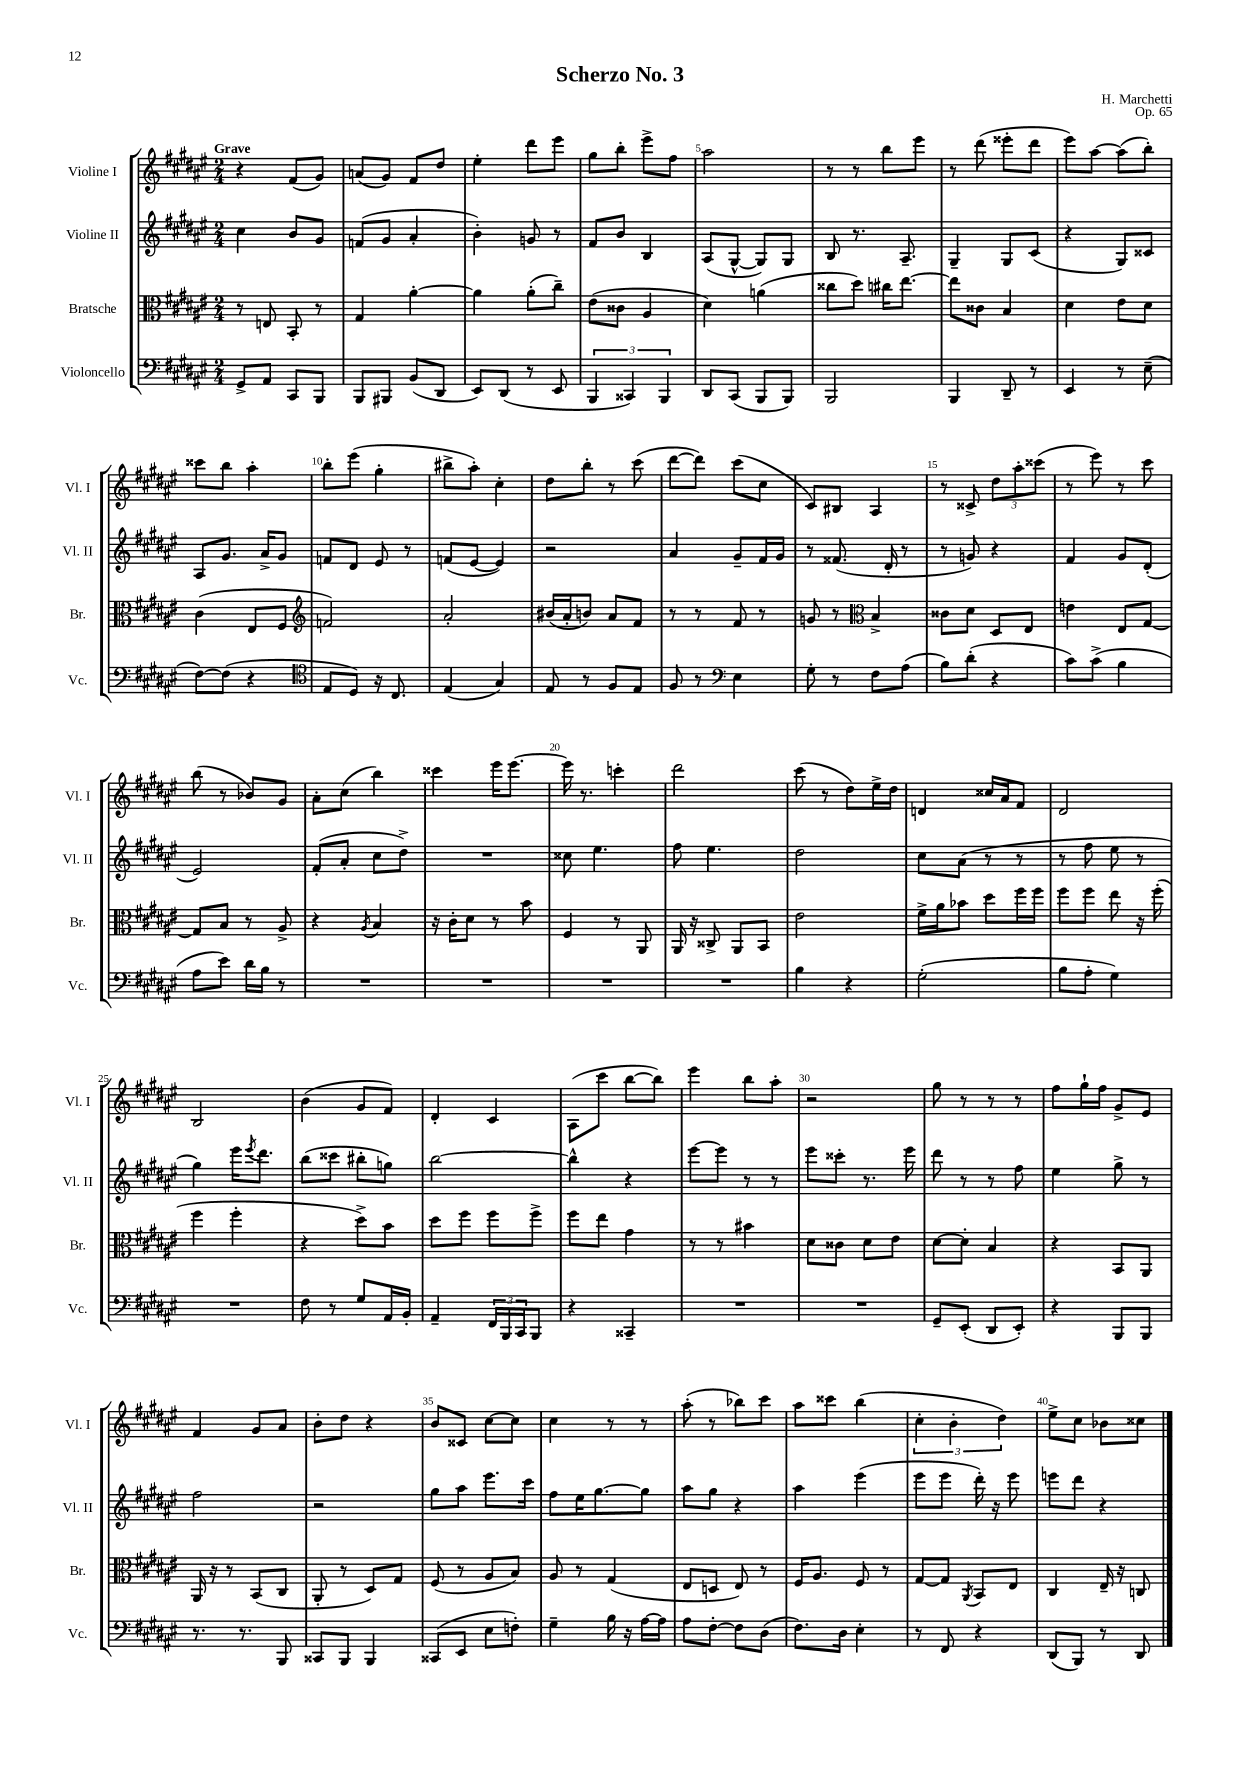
\header { title = "Scherzo No. 3" composer = "H. Marchetti" opus = "Op. 65" }
<<
\new StaffGroup <<
\new Staff = "s0" \with { instrumentName = "Violine I" shortInstrumentName = "Vl. I" } {
    \clef treble \key fis \major \numericTimeSignature \time 2/4 \tempo "Grave"
    r4 fis'8( gis'8) |
    a'8( gis'8) fis'8 dis''8 |
    eis''4-. dis'''8 eis'''8 |
    gis''8 b''8-. eis'''8-> fis''8 |
    ais''2 |
    r8 r8 b''8 eis'''8 |
    r8 dis'''8( eisis'''8-. dis'''8 |
    eis'''8) ais''8~ ais''8( b''8-.) |
    cisis'''8 b''8 ais''4-. |
    b''8-. eis'''8( gis''4-. |
    bis''8-> ais''8-.) cis''4-. |
    dis''8 b''8-. r8 cis'''8( |
    dis'''8~ dis'''8) cis'''8( cis''8 |
    cis'8) bis8 ais4 |
    r8 cisis'8-> \tuplet 3/2 { dis''8 ais''8-. cisis'''8( } |
    r8 eis'''8) r8 cis'''8 |
    b''8( r8 bes'8) gis'8 |
    ais'8-. cis''8( b''4) |
    cisis'''4 eis'''16 eis'''8.~ |
    eis'''16 r8. c'''4-. |
    dis'''2 |
    cis'''8( r8 dis''8) eis''16-> dis''16 |
    d'4 cisis''16 ais'16 fis'8 |
    dis'2 |
    b2 |
    b'4( gis'8 fis'8) |
    dis'4-. cis'4 |
    ais8( cis'''8 b''8~ b''8) |
    eis'''4 b''8 ais''8-. |
    r2 |
    gis''8 r8 r8 r8 |
    fis''8 gis''16-! fis''16 gis'8-> eis'8 |
    fis'4 gis'8 ais'8 |
    b'8-. dis''8 r4 |
    b'8 cisis'8 cis''8~ cis''8 |
    cis''4 r8 r8 |
    ais''8-.( r8 bes''8) cis'''8 |
    ais''8 cisis'''8 b''4( |
    \tuplet 3/2 { cis''4-. b'4-. dis''4) } |
    eis''8-> cis''8 bes'8 cisis''8 \bar "|." |
}
\new Staff = "s1" \with { instrumentName = "Violine II" shortInstrumentName = "Vl. II" } {
    \clef treble \key fis \major \numericTimeSignature \time 2/4
    cis''4 b'8 gis'8 |
    f'8( gis'8 ais'4-. |
    b'4-.) g'8 r8 |
    fis'8 b'8 b4 |
    ais8( gis8~-^ gis8) gis8 |
    b8 r8. ais8.-- |
    gis4-- gis8 cis'8( |
    r4 gis8) cisis'8 |
    ais8 gis'8. ais'16-> gis'8 |
    f'8 dis'8 eis'8 r8 |
    f'8( eis'8~ eis'4) |
    r2 |
    ais'4 gis'8-- fis'16 gis'16 |
    r8 fisis'8.( dis'16-. r8 |
    r8 g'8) r4 |
    fis'4 gis'8 dis'8-.( |
    eis'2) |
    fis'8-.( ais'8-. cis''8 dis''8->) |
    R2 |
    cisis''8 eis''4. |
    fis''8 eis''4. |
    dis''2 |
    cis''8 ais'8( r8 r8 |
    r8 fis''8 eis''8 r8 |
    gis''4) eis'''16 \acciaccatura { eis'''8 } dis'''8. |
    b''8( cisis'''8 bis''8-. g''8) |
    b''2~ |
    b''4-^ r4 |
    eis'''8~ eis'''8 r8 r8 |
    eis'''8 cisis'''8-. r8. eis'''16 |
    dis'''8 r8 r8 fis''8 |
    eis''4 gis''8-> r8 |
    fis''2 |
    r2 |
    gis''8 ais''8 eis'''8. cis'''16 |
    fis''8 eis''16 gis''8.~ gis''8 |
    ais''8 gis''8 r4 |
    ais''4 eis'''4( |
    eis'''8 eis'''8 dis'''16-.) r16 eis'''8 |
    e'''8 dis'''8 r4 \bar "|." |
}
\new Staff = "s2" \with { instrumentName = "Bratsche" shortInstrumentName = "Br." } {
    \clef alto \key fis \major \numericTimeSignature \time 2/4
    r8 e8 b,8-. r8 |
    gis4 ais'4~-. |
    ais'4 ais'8-.( cis''8--) |
    eis'8( cisis'8 ais4 |
    dis'4) a'4( |
    cisis''8 dis''8) cis''16 eis''8.~ |
    eis''8 cisis'8 b4 |
    dis'4 eis'8 dis'8 |
    cis'4( eis8 fis8 |
    \clef treble f'2) |
    ais'2-. |
    bis'16( ais'16-. b'8) ais'8 fis'8 |
    r8 r8 fis'8 r8 |
    g'8 r8 \clef alto b4-> |
    cisis'8 dis'8 dis8 eis8 |
    e'4 eis8 gis8~ |
    gis8 b8 r8 ais8-> |
    r4 \acciaccatura { ais8 } b4 |
    r16 cis'16-. dis'8 r8 b'8 |
    fis4 r8 ais,8 |
    ais,16 r16 cisis8-> ais,8 b,8 |
    eis'2 |
    fis'16-> ais'16 bes'8 dis''8 fis''16 fis''16 |
    fis''8 fis''8 eis''8 r16 fis''16-.( |
    fis''4 fis''4-. |
    r4 dis''8->) b'8 |
    dis''8 fis''8 fis''8 fis''8-> |
    fis''8 eis''8 gis'4 |
    r8 r8 bis'4 |
    dis'8 cisis'8 dis'8 eis'8 |
    dis'8~ dis'8-. b4 |
    r4 b,8 ais,8 |
    ais,16 r16 r8 b,8( cis8 |
    ais,8-. r8 dis8) gis8 |
    fis8( r8 ais8 b8) |
    ais8 r8 gis4( |
    eis8 d8 eis8) r8 |
    fis16 ais8. fis8 r8 |
    gis8~ gis8 \acciaccatura { ais,8 } b,8 eis8 |
    cis4 eis16-- r16 c8 \bar "|." |
}
\new Staff = "s3" \with { instrumentName = "Violoncello" shortInstrumentName = "Vc." } {
    \clef bass \key fis \major \numericTimeSignature \time 2/4
    gis,8-> ais,8 cis,8 b,,8 |
    b,,8 bis,,8 b,8( dis,8 |
    eis,8) dis,8( r8 eis,8 |
    \tuplet 3/2 { b,,4 cisis,4) b,,4 } |
    dis,8 cis,8( b,,8 b,,8) |
    b,,2 |
    b,,4 dis,8-- r8 |
    eis,4 r8 eis8--( |
    fis8~) fis8( r4 |
    \clef tenor eis8 dis8) r16 cis8. |
    eis4( gis4) |
    eis8 r8 fis8 eis8 |
    fis8 r8 \clef bass eis4 |
    gis8-. r8 fis8 ais8( |
    b8) dis'8-.( r4 |
    cis'8) cis'8->( b4 |
    ais8 eis'8) dis'16 b16 r8 |
    R2 |
    R2 |
    R2 |
    R2 |
    b4 r4 |
    gis2-.( |
    b8 ais8-. gis4) |
    R2 |
    fis8 r8 gis8 ais,16 b,16-. |
    ais,4-- \tuplet 3/2 { fis,16 b,,16 cis,16 } b,,8 |
    r4 cisis,4-- |
    R2 |
    R2 |
    gis,8-- eis,8-.( dis,8 eis,8-.) |
    r4 b,,8 b,,8 |
    r8. r8. b,,8 |
    cisis,8 b,,8 b,,4 |
    cisis,8( eis,8 eis8 f8-.) |
    gis4-- b16 r16 ais16~ ais16 |
    ais8 fis8~-. fis8 dis8( |
    fis8.) dis16 eis4-. |
    r8 fis,8 r4 |
    dis,8( b,,8) r8 dis,8 \bar "|." |
}
>>
>>
\layout { \context { \Score \override BarNumber.break-visibility = ##(#f #t #t) barNumberVisibility = #(every-nth-bar-number-visible 5) } }
